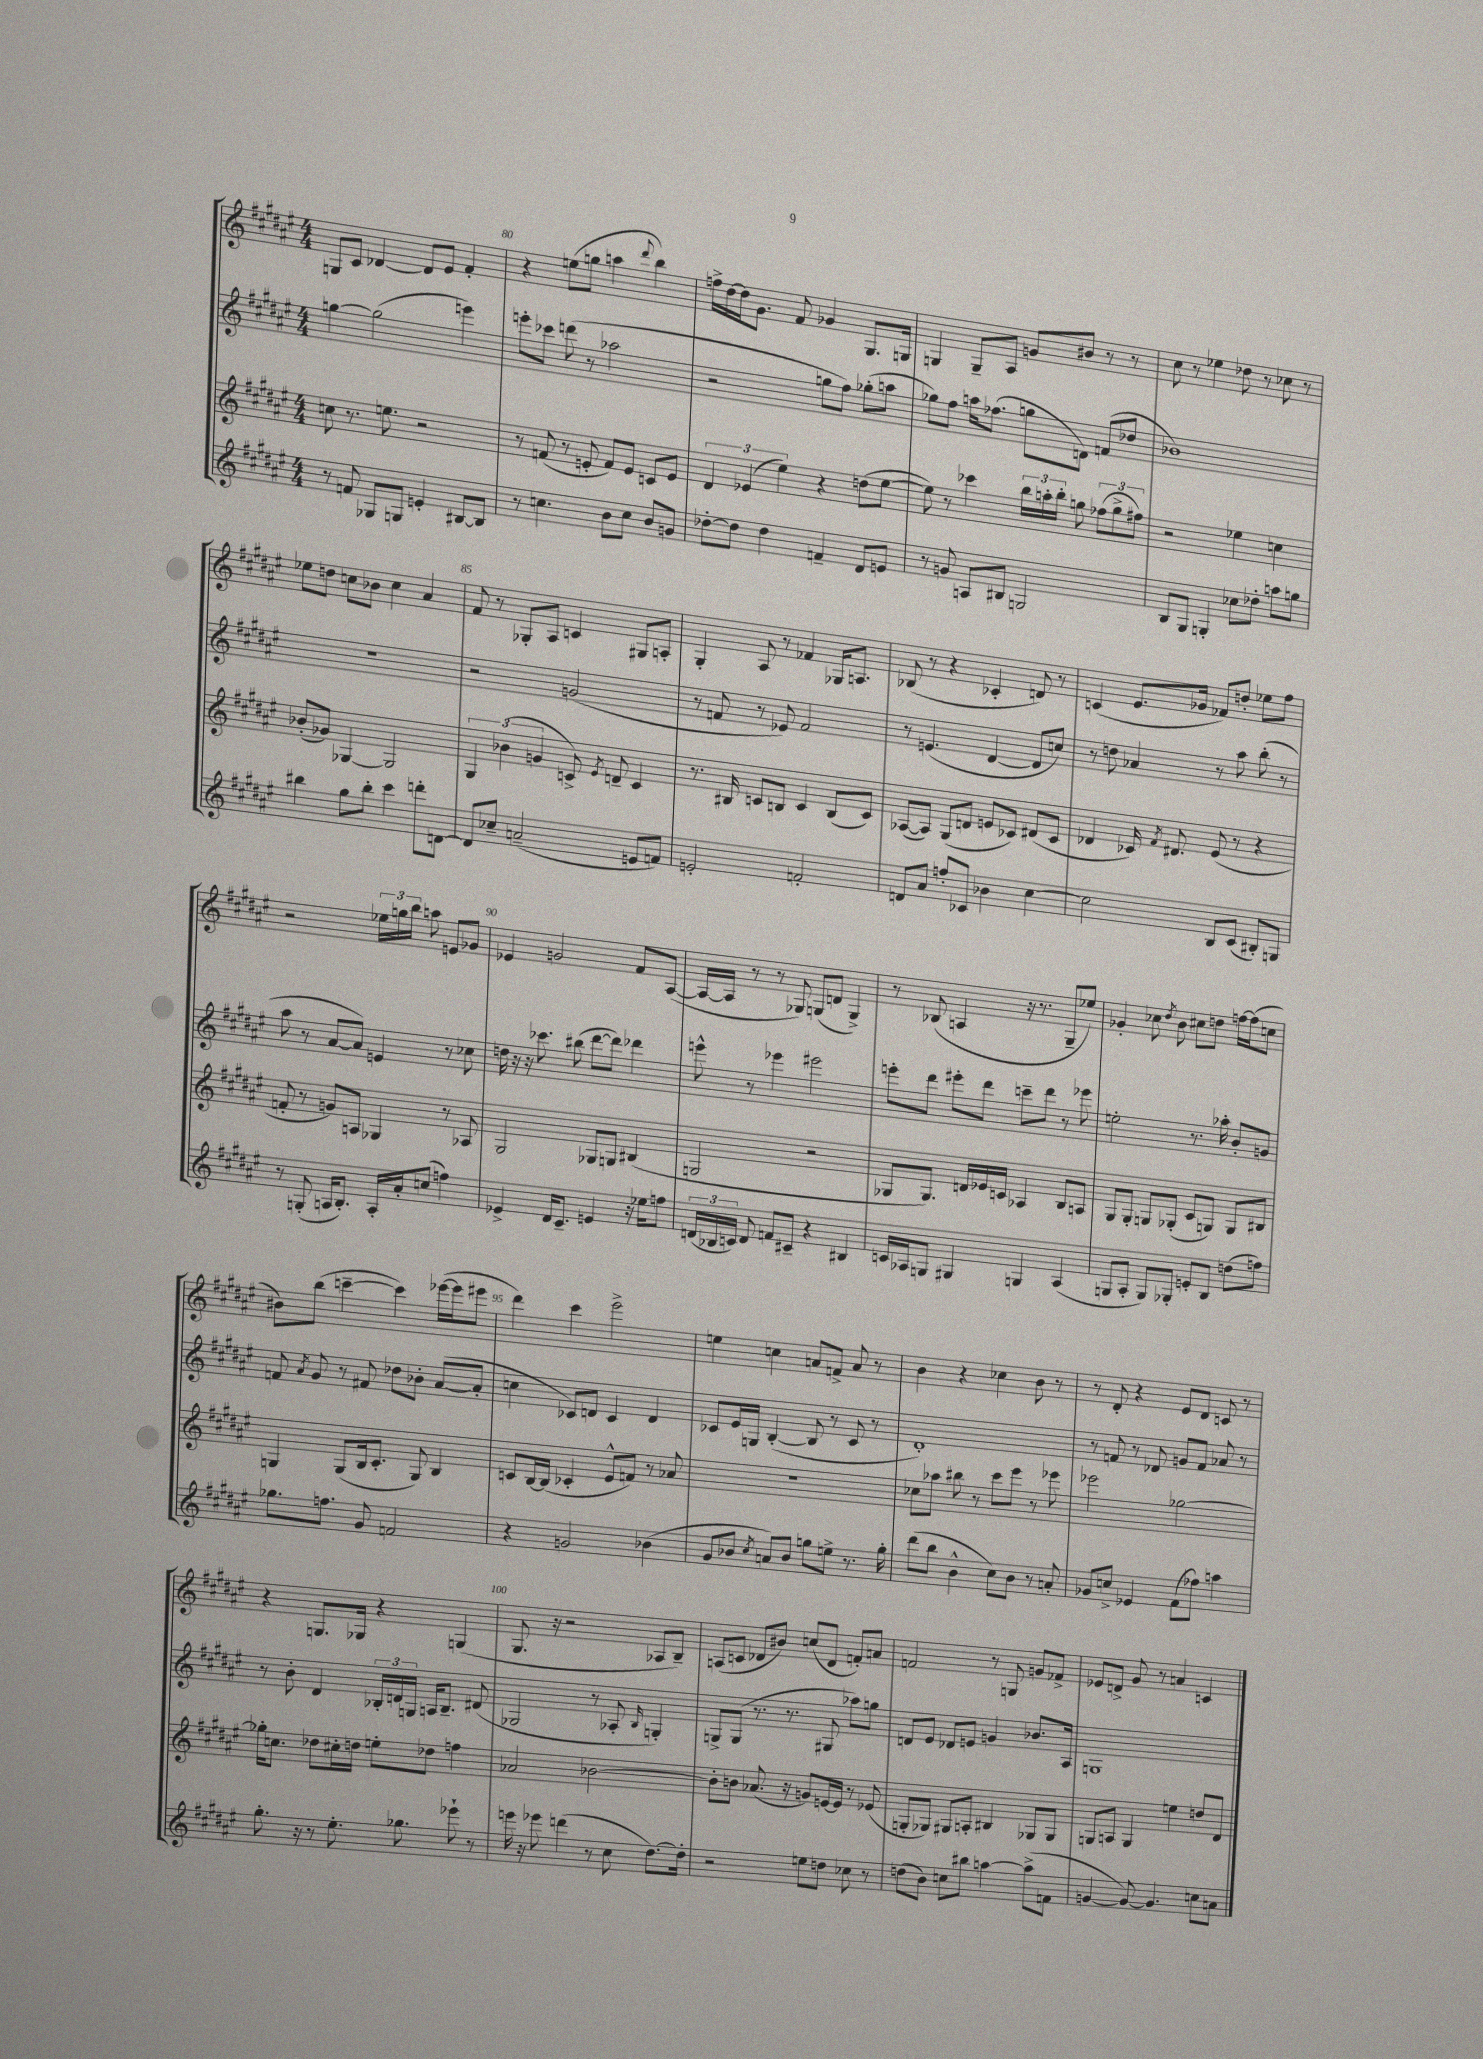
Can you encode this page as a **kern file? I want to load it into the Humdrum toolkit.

**kern	**kern	**kern	**kern
*staff4	*staff3	*staff2	*staff1
*clefG2	*clefG2	*clefG2	*clefG2
*k[f#c#g#d#a#e#]	*k[f#c#g#d#a#e#]	*k[f#c#g#d#a#e#]	*k[f#c#g#d#a#e#]
*M4/4	*M4/4	*M4/4	*M4/4
8r	8cc\	[4gg\	8G/L
8f/	8.r	.	8c#/J
8G-/L	.	(2gg\]	[4d-/
.	8.ee\	.	.
8G/J	.	.	.
4e'/	2r	.	8d-/]L
.	.	.	8e#/J
[8B#/L	.	4eee\)	4f#'/
8B#/]J	.	.	.
=	=	=	=
8r	8r	8eee'\L	4r
4.cc\	(8f/	8ccc-\J	.
.	8r	(8ddd\	(8ee\L
.	8e'/	8r	8gg\J
8b\L	8f/L)	2aa-\	4aa\
8cc\J	8e/J	.	.
.	.	.	8qqddd#/
8b/L	8c/L	.	4bb\)
8g/J	8e/J	.	.
=	=	=	=
[8dd-'\L	6d#/	2r	16ff^\LL
.	.	.	[16dd#\
8dd-\]J	.	.	16dd#\]J
.	(6e-/	.	.
.	.	.	8.g#\J
4dd-\	.	.	.
.	6ee#\)	.	.
.	.	.	8f#/
4f~/	4r	8gg\L	4g-/
.	.	8ff#\J)	.
8d#/L	(8dd\L	(8gg-'\L	8.G#/L
8e/J	[8ee#\J	8aa\J	.
.	.	.	16G/Jk
=	=	=	=
8r	8ee#\])	8gg-\L)	4G/
8g/	8r	8ff#\J	.
8A/L	4ccc-\	16aa\LK	8G~/L
.	.	(8.ff-\J	.
8B#/J	.	.	8A#/J
2G/	24bb\LL	8gg\L	8g/L
.	24aa'\	.	.
.	24bb'\JJ	.	.
.	8gg\	8d\J)	8b#/J
.	(12ff-\L	(8f/L	8r
.	12gg^\	.	.
.	.	8dd-/J	8r
.	12ff#\J)	.	.
=	=	=	=
8B/L	2r	1b-)	8cc#\
8G#/J	.	.	8r
4G'/	.	.	4ee-\
8cc-\L	4ee-\	.	8dd-\
8dd-'\J	.	.	8r
8aa\L	4cc\	.	8cc-\
8gg\J	.	.	8r
=	=	=	=
4bb#\	(8b-'/L	1r	8ee-\L
.	8g-/J)	.	8dd\J
8gg#\L	[4G-/	.	8cc\L
8bb#'\J	.	.	8b-\J
4ccc#\	2G-/]	.	4cc\
8ddd'\L	.	.	4a#/
[8d\J	.	.	.
=	=	=	=
8d/]L	6G#/	2r	8f#/
8cc-~/J	.	.	8r
.	(6b-\	.	.
(2a~/	.	.	8G-'/L
.	6g/	.	.
.	.	.	8A#/J
.	8c^/)	(2g/	4c/
.	8qe#/	.	.
.	8d~/	.	.
8e/L	4c/	.	8G#/L
8f/J)	.	.	8A'/J
=	=	=	=
2e'/	8.r	8r	4G#'/
.	.	8f/	.
.	16B#/	.	.
.	8c/L	8r	8A#/
.	8B/J	8e-/)	8r
2f'/	4c/	2f/	4f-/
.	(8B/L	.	16G-/LK
.	.	.	8.A/J
.	8c/J)	.	.
=	=	=	=
8d/L	([8A-/L	8r	(8B-/
8a#/J	8A-/]J)	(4.e/	8r
8ff'/L	(8G#/L	.	4r
8c-/J	8d/J	.	.
4b-\	8e/L	[4d#/	4c-'/
.	8c-/J)	.	.
[4cc#\	(8d#/L	8d#/]L	8d/)
.	8c-/J	8cc/J)	8r
=	=	=	=
2cc#\]	4d-/	8r	(4c/
.	.	8dd\	.
.	16c-/)	4a-/	8.e#/L
.	8qf#/	.	.
.	8.d#/	.	.
.	.	.	16g-/Jk
8B/L	(8e#/	8r	8f-/L)
(8c#/J	8r	8aa#\	8dd'/J
8B#'/L)	4r	(8bb'\	8ee-\L
8G/J	.	8r	8ff#\J
=	=	=	=
8r	8f'/	8aa#\	2r
(8G'/	8r	8r	.
16A/LK	8g/L)	[8a#/L	.
8.B'/J)	.	.	.
.	8A/J	8a#/]J)	.
16A'/LL	4G-/	4e/	24ee-\LL
.	.	.	24gg\
16a#'/J	.	.	.
.	.	.	24bb\JJ
(8cc/J	.	.	8aa\
4ff\)	8r	8r	8e/L
.	8A-/	8cc-\	8g-/J
=	=	=	=
4e-^/	2G#/	16dd\	4e-/
.	.	16r	.
.	.	16r	.
.	.	8.ccc-\	.
16d#/LK	.	.	2g/
8.c#~/J	.	.	.
.	.	(8bb#\	.
4e/	8G-/L	[8ddd#\L	.
.	8G/J	8ddd#\]J)	.
16r	(4B#/	4ddd-\	8f#/L
16ee-\LK	.	.	.
8ff\J	.	.	([8A#/J
=	=	=	=
(24d/LL	2G/	8eee^^\	16A#/_LL
24B-/	.	.	.
.	.	.	16A#/]JJ
24c/JJ)	.	.	.
8d/	.	8r	8r
8f/L	.	4eee-\	8r
8c#~/J	.	.	8G-/)
4r	2r	2eee#\	(8G/L
.	.	.	8d/J
4B#/	.	.	4G^/)
=	=	=	=
16c/LL	8G-/L	8eee'\L	8r
16A-/J	.	.	.
8G/J	8.G-/J)	8ddd#\J	(8B-/
4G#/	.	8eee#'\L	4A/
.	16d/LL	.	.
.	16e-/	8ddd#\J	.
.	16c/JJ	.	.
4G/	4A-/	8ccc~\L	16r
.	.	.	8.r
.	.	8ddd#\J	.
(4A-/	8B/L	8r	8G#~/L
.	8A/J	8eee-\	8ee-/J)
=	=	=	=
8G/L	8G#/L	2ee'\	4g-'/
8A#'/J	8G#'/J	.	.
8G/L)	8G/L	.	8cc-\
.	.	.	8qdd#/
8G-'/J	(8G-'/J	.	8b\
8e'/L	8c#/L	8.r	8cc#\L
8B/J	8G/J)	.	8dd\J
.	.	16aa-'\	.
(8dd\L	8G/L	8b'/L	[16ff\LL
.	.	.	(16ff\]J
8ff\J)	8B#/J	8g/J	8cc\J
=	=	=	=
8.gg-\L	4G/	8f/	8b#\L)
.	.	8qa#/	.
.	.	8g#/	(8bb\J
8.ff\J	.	.	.
.	(8G/L	8r	[4ccc~\
8g#/	16B/k	8f#/	.
.	8.c#'/J	.	.
2f/	.	8dd-\L	4ccc\])
.	8G/)	8b-'\J	.
.	4B/	([8a#/L	([16eee-\LL
.	.	.	16eee-\]J
.	.	8a#'/]J	8eee#\J
=	=	=	=
4r	8c/L	4cc\	4ddd#\)
.	[16B/L	.	.
.	(16B/]JJ	.	.
2g/	4c-'/	8c-/L)	4ccc#\
.	.	8d/J	.
.	8e#^^/L	4c-/	2eee#^\
.	8f/J)	.	.
(4b-\	8r	4d/	.
.	8a-/	.	.
=	=	=	=
8g#/L	1r	8c-/L	4ee\
8b-/J	.	16e#/L	.
.	.	16G/JJ	.
8qcc#/	.	.	.
8a/L)	.	([4B'/	4cc\
8b-/J	.	.	.
8gg\L	.	8B/]	8a/L
8ee^\J	.	8r	8f^/J
8.r	.	8c-/	8a/
.	.	8r	8r
16gg'\	.	.	.
=	=	=	=
(8ddd#\L	8cc-\L	1d#')	4b\
8bb\J	8aa-\J	.	.
4b^^\	8bb#\	.	4r
.	8r	.	.
8cc#\L)	8ccc#\L	.	4cc-\
8b\J	8eee#\J	.	.
8r	8r	.	8b\
8a'/	8eee-\	.	8r
=	=	=	=
8g-/L	2eee-\	8r	8r
8cc^/J	.	8f/	8d#'/
4e-/	.	8r	4r
.	.	8d-/	.
(8f#\L	[2gg-\	8g/L	8e#/L
8ff-\J)	.	8f/J	8d#/J
4aa\	.	8a-/	8c/
.	.	8r	8r
=	=	=	=
8.gg#'\	16gg-'\]LK	8r	4r
.	8.cc\J	.	.
.	.	8b'\	.
16r	.	.	.
8r	8dd-\L	4d#/	8.G/L
8.ee#'\	16cc#'\L	.	.
.	16dd\JJ	.	16G-/Jk
.	8ee'\L	24B-'/LL	4r
.	.	24d/	.
8.gg-\	.	.	.
.	.	24G/JJ	.
.	8dd-\J	16A/LK	.
.	.	8.B-~/J	.
8eee-`\	4ff\	.	(4G/
8r	.	(8d#/	.
=	=	=	=
16eee\	2a-/	2G-/	8.G#/
16r	.	.	.
8eee-\	.	.	.
.	.	.	16r
(4ddd\	.	.	2r
8r	[2b-\	8r	.
8cc#\	.	8A-'/	.
.	.	16qqB/	.
[8.dd#\L)	.	4G'/)	8A-/L
.	.	.	8B~/J)
16dd#'\]Jk	.	.	.
=	=	=	=
2r	8b-'\]L	8G^/L	(8A/L
.	8b\J	(8G/J	8c/J
.	(8.a-/	8.r	8d-/L
.	.	.	8b#/J)
.	16r	8.r	.
8ee\L	8g/L)	.	(8cc/L
8dd\J	[16e/L	8G#/	8d-/J
.	16e/]JJ	.	.
8cc-\	8r	8aa-\L)	8f'/L)
8r	(8e-/	8gg\J	8a/J
=	=	=	=
(8dd\L	8G'/L	8d/L	2f/
8b\J)	8G-/J)	8e#/J	.
8cc\L	8G#/L	8d-/L	.
8bb#\J	8A'/J	8e/J	.
[4aa\	4B#/	4g/	8r
.	.	.	8G/
(8aa^\]L	8G-/L	8.b-/L	8g/L
8f\J	8G-/J	.	8f-^/J
.	.	16A#/Jk	.
=	=	=	=
[4g/	8G/L	1G	8e-/L
.	8A/J	.	8d^/J
8g/_)	4G/	.	8g#/
4.g/]	.	.	8r
.	4ee\	.	4a/
8cc\L	8dd/L	.	4c/
8a\J	8d#/J	.	.
==	==	==	==
*-	*-	*-	*-
